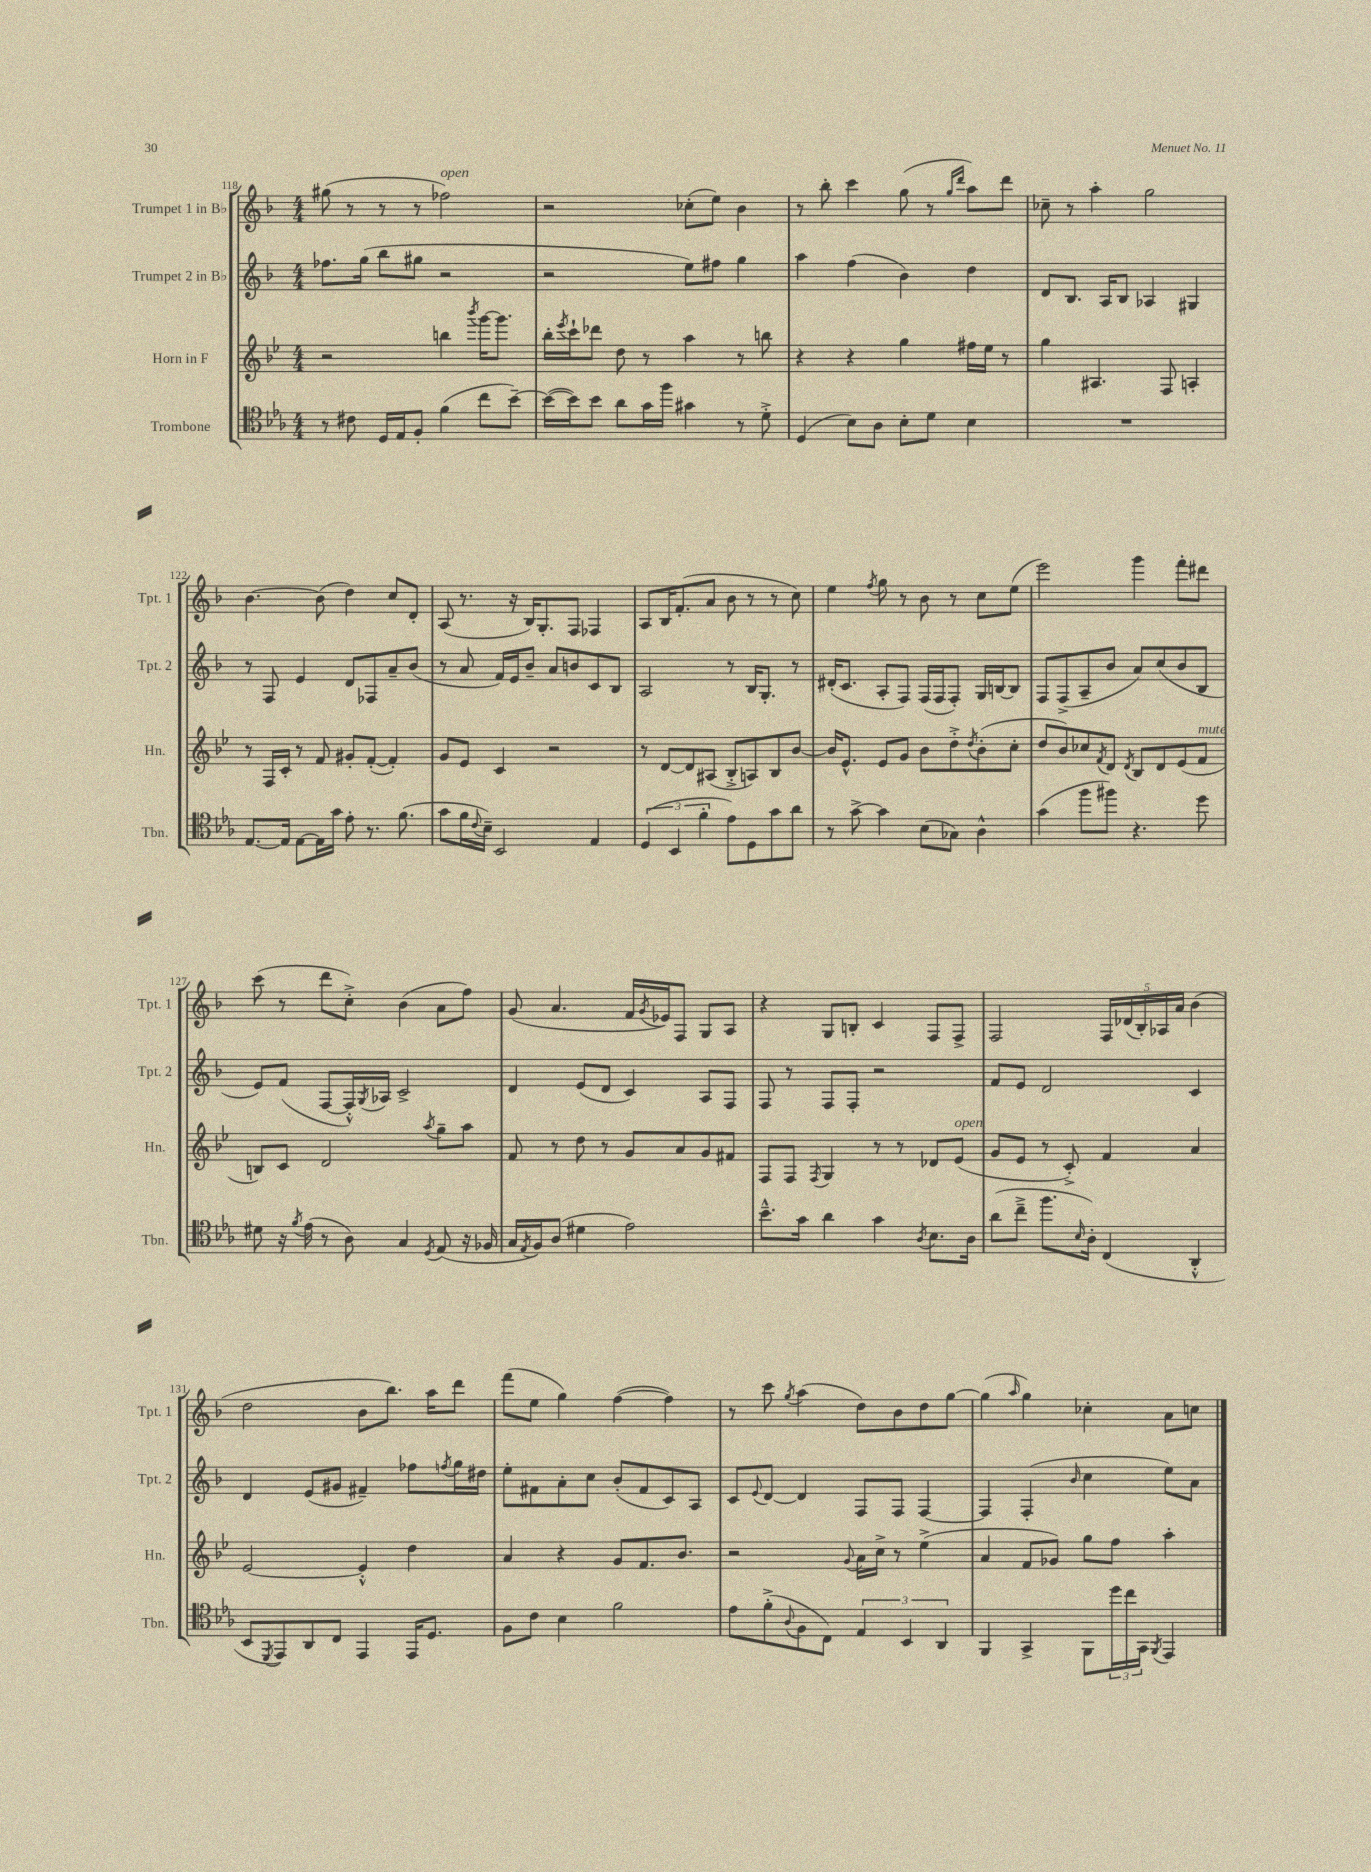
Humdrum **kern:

**kern	**kern	**kern	**kern
*staff4	*staff3	*staff2	*staff1
*clefC4	*clefG2	*clefG2	*clefG2
*k[b-e-a-]	*k[b-e-]	*k[b-]	*k[b-]
*M4/4	*M4/4	*M4/4	*M4/4
8r	2r	8.ff-	(8gg#
8c#	.	.	8r
.	.	(16gg	.
16D	.	8bb-	8r
16E-	.	.	.
8F'	.	8gg#	8r
(4f	4bb	2r	2ff-)
.	8qbbb-	.	.
8cc	[16ggg	.	.
.	8.ggg]	.	.
[8b-~)	.	.	.
=	=	=	=
(16b-_	16bb-'	2r	2r
.	8qeee-	.	.
16b-])	16ccc`	.	.
8b-	8ddd-	.	.
8a-	8dd	.	.
16g	8r	.	.
16ff	.	.	.
4g#	4aa	8ee)	(8cc-'
.	.	8ff#	8ee)
8r	8r	4gg	4b-
8d'^	8bb	.	.
=	=	=	=
(4D	4r	4aa	8r
.	.	.	8bb-'
8B-)	4r	(4ff	4ccc
8A-	.	.	.
8B-'	4gg	4b-)	(8gg
8d	.	.	8r
.	.	.	16qqgg
.	.	.	16qqddd
4B-	16ff#	4dd	8aa)
.	16ee-	.	.
.	8r	.	8ddd
=	=	=	=
1r	4gg	8d	8cc-~
.	.	8.B-	8r
.	4.A#	.	4aa'
.	.	16A	.
.	.	8B-	.
.	.	4A-	2gg
.	8F	.	.
.	4A'	4G#	.
=	=	=	=
[8.E-	8r	8r	[4.b-
.	16F	8F	.
16E-]	16c'	.	.
[8E-	8r	4e	.
16E-]	8f	.	(8b-]
16g	.	.	.
8e-'	8g#'	8d	4dd)
8.r	([8f'	8F-	.
.	4f'])	8a~	8cc
(8.f	.	.	.
.	.	(8b-	8d'
=	=	=	=
8g	8g	8r	(8A
16f	8e-	8a	8.r
8qqc	.	.	.
16B-~)	.	.	.
2BB-	4c	16f)	.
.	.	16e	16r
.	.	8b-~	16B-)
.	.	.	8.G'
.	2r	8a	.
.	.	8b	8F
4E-	.	8c	4F-
.	.	8B-	.
=	=	=	=
(6D	8r	2A	8A
.	[8d	.	16B-
6BB-	.	.	.
.	.	.	(8.f'
.	8d]	.	.
6f'	.	.	.
.	(8A#	.	8a
8e-)	8B-'^	8r	8b-
8D	8A)	16B-	8r
.	.	8.G'	.
8g	8B-	.	8r
8a-	[8b-	8r	8cc)
=	=	=	=
8r	16b-]	(16d#'	4ee
.	8.e-^^	8.c	.
[8g^	.	.	.
.	.	.	8qff
4g]	8e-	8A'	8gg
.	8g	8F)	8r
(8B-	8b-	(16F	8b-
.	.	16F	.
8G-)	8dd'^	8F')	8r
.	8qdd	.	.
4A-^^	(8b-'	16G	8cc
.	.	[16B	.
.	8cc'	8B]	(8ee
=	=	=	=
(4g	8dd	8F	2eee)
.	8b-)	(8F^	.
8ff	8cc-	8A~	.
.	8qf	.	.
8ff#)	8d	8b-	.
.	8qd	.	.
4.r	8B-	8a)	4ggg
.	8d	(8cc	.
.	(8e-	8b-	8fff'
8dd	8f	8B-	8ddd#
=	=	=	=
8d#	8B)	8e)	(8ccc
16r	8c	(8f	8r
8qf	.	.	.
(16e-	.	.	.
8r	2d	[8F	8ddd
8A-)	.	16F'^^])	8cc'^)
.	.	8qG	.
.	.	16A-	.
4G	.	2c^	(4b-
8qD	8qaa	.	.
(8E-	8gg~	.	8a
16r	8aa	.	8ff)
16F-	.	.	.
=	=	=	=
16G	8f	4d	(8g
8qE-	.	.	.
16F)	.	.	.
(8A-	8r	.	4.a
4d#	8dd	(8e	.
.	8r	8d	.
2e-)	8g	4c)	16f
.	.	.	8qg
.	.	.	16e-)
.	8a	.	8F
.	8g	8A	8G
.	8f#	8F	8A
=	=	=	=
8.b-~^^	8F	8F	4r
.	8F	8r	.
16g	.	.	.
.	8qF	.	.
4a-	4G	8F	8G
.	.	8F'	8B'
4g	8r	2r	4c
.	8r	.	.
8qA-	.	.	.
8.B-	8d-	.	8F
.	(8e-	.	8F^
16A-	.	.	.
=	=	=	=
(8a-	8g	8f	2F
8cc~^	8e-	8e	.
8.ff	8r	2d	.
.	8c'^)	.	.
16qqB-	.	.	.
16A-')	.	.	.
(4C	4f	.	20F
.	.	.	(20d-
.	.	.	20B-')
.	.	.	20A-
.	.	.	20a
4AA-'^^	4a	4c	(4b-
=	=	=	=
8BB-	[2e-	4d	2dd
8qDD	.	.	.
8EE-)	.	.	.
8AA-	.	(8e	.
8C	.	8g#	.
4EE-	4e-'^^]	4f#~)	8b-
.	.	.	8.bb-)
16EE-	4dd	8ff-	.
8.D	.	.	16aa
.	.	8qff	.
.	.	16gg	8ddd
.	.	16dd#	.
=	=	=	=
8F	4a	8ee'	(8fff
8c	.	8f#	8ee
4B-	4r	8a'	4gg)
.	.	8cc	.
2f	8g	(8b-'	([4ff
.	8.f	8f#	.
.	.	8c)	4ff])
.	8.b-	.	.
.	.	8A	.
=	=	=	=
8e-	2r	8c	8r
.	.	8qqe	.
(8f'^	.	[8d	8ccc
8qqA-	.	.	8qgg
8F	.	4d]	(4aa
8C)	.	.	.
.	8qqg	.	.
6E-	16a	8F	8dd)
.	16cc^	.	.
.	8r	8F	8b-
6BB-	.	.	.
.	(4ee-^	[4F	8dd
6AA-	.	.	.
.	.	.	[8gg
=	=	=	=
4FF	4a	4F]	(4gg]
.	.	.	16qqaa
4GG^	8f	(4F'	4gg)
.	8g-)	.	.
.	.	16qqb-	.
8FF	8gg	4cc	4cc-'
24dd	8ff	.	.
24cc	.	.	.
24GG	.	.	.
8qFF	.	.	.
4EE-	4aa'	8ee)	8a
.	.	8a	8cc
==	==	==	==
*-	*-	*-	*-
